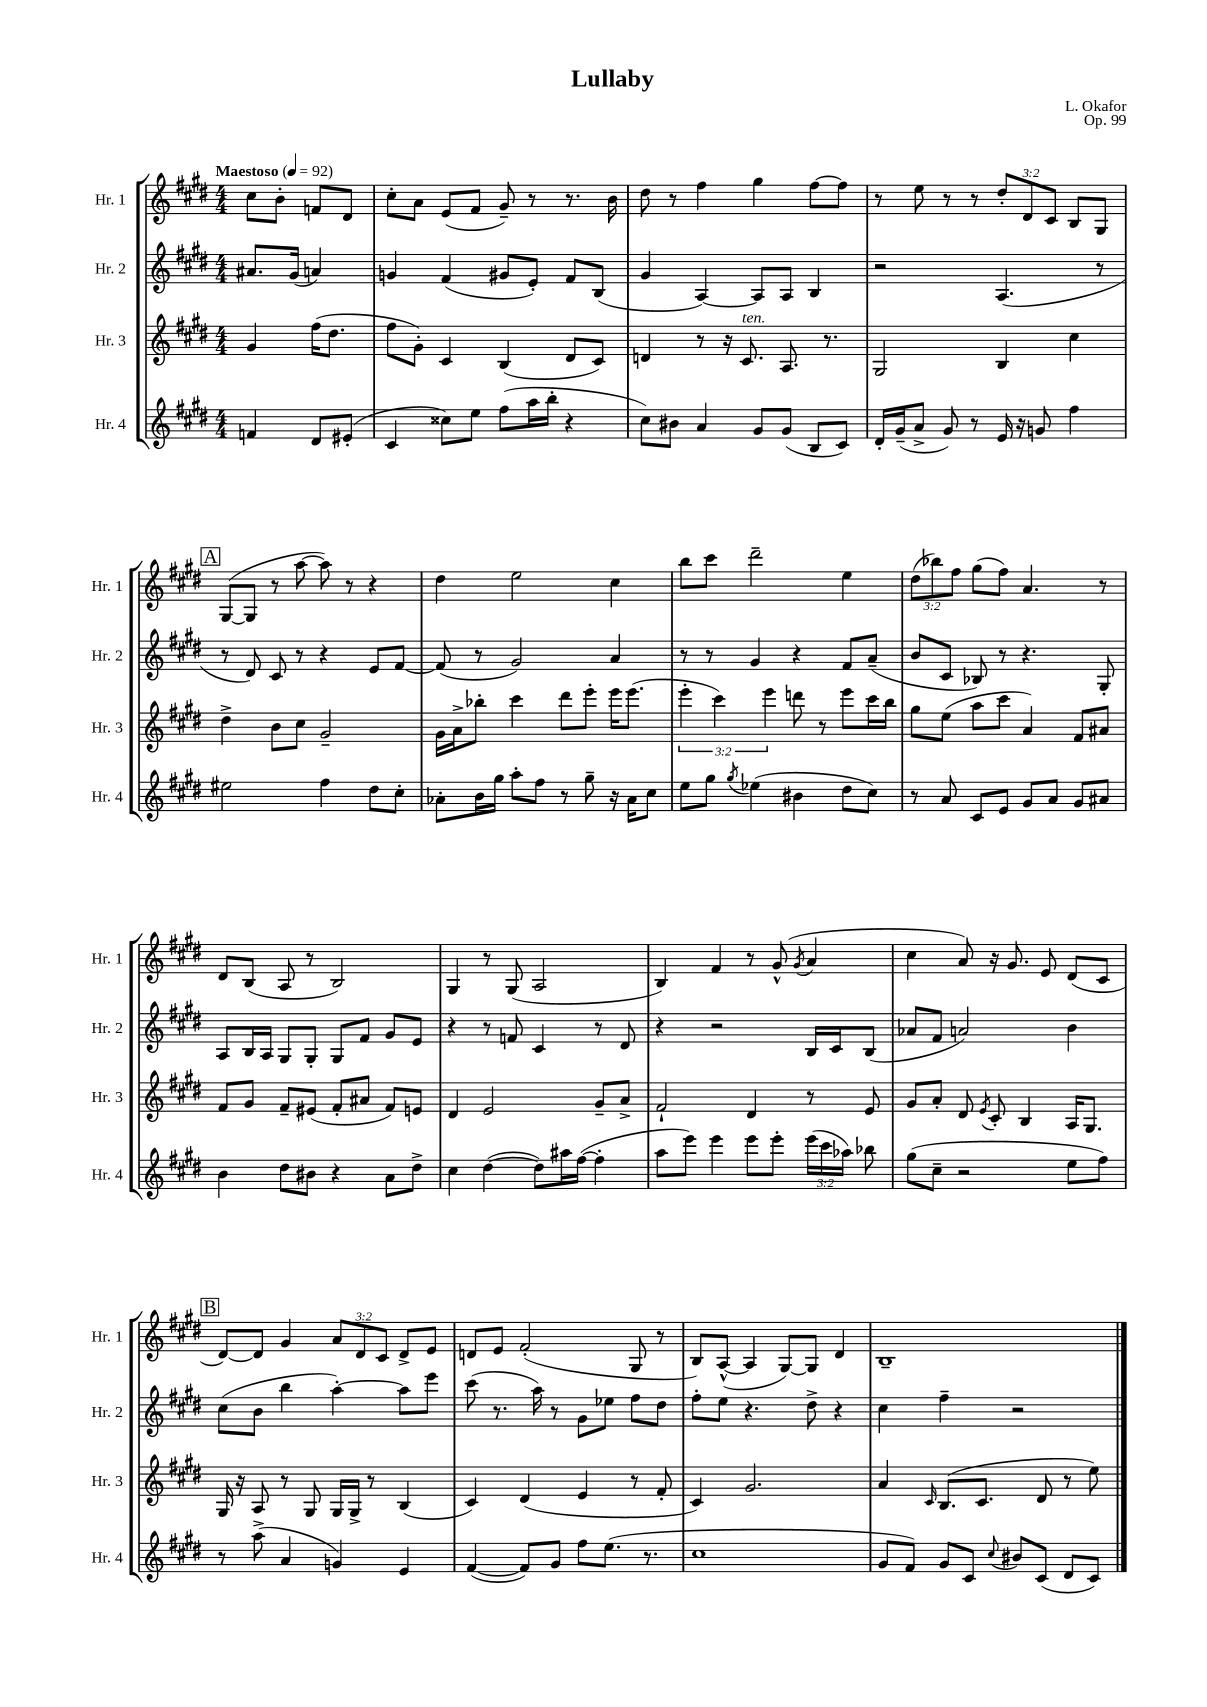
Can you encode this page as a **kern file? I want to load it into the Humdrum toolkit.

**kern	**kern	**kern	**kern
*part4	*part3	*part2	*part1
*staff4	*staff3	*staff2	*staff1
*I"Hr. 4	*I"Hr. 3	*I"Hr. 2	*I"Hr. 1
*I'Hr. 4	*I'Hr. 3	*I'Hr. 2	*I'Hr. 1
*clefG2	*clefG2	*clefG2	*clefG2
*k[f#c#g#d#]	*k[f#c#g#d#]	*k[f#c#g#d#]	*k[f#c#g#d#]
*M4/4	*M4/4	*M4/4	*M4/4
*MM92	*MM92	*MM92	*MM92
=	=	=	=
!	!	!	!LO:TX:a:B:t=Maestoso
4fn/	4g#/	8.a#X/L	8cc#\L
.	.	.	8b'\J
.	.	(16g#/Jk	.
8d#/L	(16ff#\KL	4an/)	8fn/L
.	8.dd#\J	.	.
(8e#X'/J	.	.	8d#/J
=1	=1	=1	=1
4c#/	8ff#\L	4gn/	8cc#'\L
.	8g#'\J)	.	8a\J
8cc##X\L)	4c#/	(4f#/	(8e/L
8ee\J	.	.	8f#/J
(8ff#\L	(4B/	8g#X/L	8g#~/)
16aa\L	.	8e'/J)	8r
16bb'\JJ	.	.	.
4r	8d#/L	8f#/L	8.r
.	8c#/J)	(8B/J	.
.	.	.	16b\
=2	=2	=2	=2
8cc#\L)	4dn/	4g#/	8dd#\
8b#X\J	.	.	8r
4a/	8r	[4A/)	4ff#\
.	16r	.	.
!	!LO:TX:a:i:t=ten.	!	!
.	8.c#/	.	.
8g#/L	.	8A/L]	4gg#\
(8g#/J	8.A/	8A/J	.
8B/L	.	4B/	[8ff#\L
.	8.r	.	.
8c#/J)	.	.	8ff#\J]
=3	=3	=3	=3
16d#'/LL	2G#/	2r	8r
(16g#~/J	.	.	.
8a^/J	.	.	8ee\
8g#/)	.	.	8r
8r	.	.	8r
16e/	4B/	(4.A/	12dd#'/L
16r	.	.	.
.	.	.	12d#/
8gn/	.	.	.
.	.	.	12c#/J
4ff#\	4cc#\	.	8B/L
.	.	8r	8G#/J
!!LO:LB:g=z
!!LO:REH:place=s1:t=A
=4	=4	=4	=4
2ee#X\	4dd#^\	8r	([8G#/L
.	.	8d#/)	8G#/J]
.	8b\L	8c#/	8r
.	8cc#\J	8r	[8aa\
4ff#\	2g#~/	4r	8aa\])
.	.	.	8r
8dd#\L	.	8e/L	4r
8cc#'\J	.	[8f#/J	.
=5	=5	=5	=5
8a-X'\L	16g#\LL	(8f#/]	4dd#\
.	16a^\J	.	.
16b\L	8bb-X'\J	8r	.
16gg#\JJ	.	.	.
8aa'\L	4ccc#\	2g#/)	2ee\
8ff#\J	.	.	.
8r	8ddd#\L	.	.
8gg#~\	8eee'\J	.	.
16r	16eee\KL	4a/	4cc#\
16a-\KL	(8.eee\J	.	.
8cc#\J	.	.	.
=6	=6	=6	=6
8ee\L	6eee'\	8r	8bb\L
8gg#\J	.	8r	8ccc#\J
.	6ccc#\)	.	.
8qgg#/	.	.	.
(4ee-X\	.	4g#/	2ddd#~\
.	6eee\	.	.
4b#X\	8dddn\	4r	.
.	8r	.	.
8dd#\L	8eee\L	8f#/L	4ee\
8cc#\J)	16ccc#\L	(8a~/J	.
.	16bb\JJ	.	.
=7	=7	=7	=7
8r	8gg#\L	8b/L	(12dd#\L
.	.	.	12bb-X\)
8a/	(8ee\J	8c#/J	.
.	.	.	12ff#\J
8c#/L	8aa\L	8B-X/)	(8gg#\L
8e/J	8ccc#\J	8r	8ff#\J)
8g#/L	4a/)	4.r	4.a/
8a/J	.	.	.
8g#/L	8f#/L	.	.
8a#X/J	8a#X/J	8G#'/	8r
!!LO:LB:g=z
=8	=8	=8	=8
4b\	8f#/L	8A/L	8d#/L
.	8g#/J	16B/L	(8B/J
.	.	16A/JJ	.
8dd#\L	8f#~/L	8G#/L	8A/
8b#X\J	(8e#X/J	8G#'/J	8r
4r	8f#'/L	8G#/L	2B/)
.	8a#X/J	8f#/J	.
8a\L	8f#/L)	8g#/L	.
8dd#^\J	8en/J	8e/J	.
=9	=9	=9	=9
4cc#\	4d#/	4r	4G#/
([4dd#\	2e/	8r	8r
.	.	8fn/	(8G#/
8dd#\L])	.	4c#/	2A/
16aa#X\L	.	.	.
([16ff#\JJ	.	.	.
4ff#'\]	8g#~/L	8r	.
.	8a^/J	8d#/	.
=10	=10	=10	=10
8aa\L	2f#`/	4r	4B/)
8eee\J)	.	.	.
4eee\	.	2r	4f#/
8eee\L	4d#/	.	8r
8eee'\J	.	.	(8g#^^/
.	.	.	8qg#/
(24eee\LL	8r	16B/LL	4a/
24ccc#\	.	.	.
.	.	16c#/J	.
24aa-X\JJ)	.	.	.
8bb-X\	8e/	(8B/J	.
=11	=11	=11	=11
(8gg#\L	8g#/L	8a-X/L	4cc#\
8cc#~\J	8a'/J	8f#/J	.
2r	8d#/	2an/)	8a/)
.	8qe/	.	.
.	8c#'/	.	16r
.	.	.	8.g#/
.	4B/	.	.
.	.	.	8e/
8ee\L	16A/KL	4b\	(8d#/L
.	8.G#/J	.	.
8ff#\J)	.	.	8c#/J
!!LO:LB:g=z
!!LO:REH:place=s1:t=B
=12	=12	=12	=12
8r	16G#/	(8cc#\L	[8d#/L)
.	16r	.	.
(8aa^\	8A/	8b\J	8d#/J]
4a/	8r	4bb\	4g#/
.	8G#/	.	.
4gn/)	16G#/LL	[4aa'\)	12a/L
.	16G#^/JJ	.	.
.	.	.	12d#/
.	8r	.	.
.	.	.	12c#/J
4e/	(4B/	8aa\L]	8d#^/L
.	.	8eee\J	8e/J
=13	=13	=13	=13
([4f#/	4c#/)	(8ccc#\	8dn/L
.	.	8.r	8e/J
8f#/L])	(4d#/	.	(2f#'/
.	.	16aa\)	.
8g#/J	.	8r	.
8ff#\L	4e/	8g#\L	.
(8.ee\J	.	8ee-X\J	.
.	8r	8ff#\L	8G#/
8.r	.	.	.
.	8f#'/	8dd#\J	8r
=14	=14	=14	=14
1cc#	4c#/)	8ff#'\L	8B/L)
.	.	8ee\J	([8A^^/J
.	2.g#/	4.r	4A/]
.	.	.	[8G#/L)
.	.	8dd#^\	8G#/J]
.	.	4r	4d#/
=15	=15	=15	=15
8g#/L	4a/	4cc#\	1B~
8f#/J)	.	.	.
.	16qqc#/	.	.
8g#/L	(8.B/L	4ff#~\	.
8c#/J	.	.	.
.	8.c#/J	.	.
8qqcc#/	.	.	.
8b#X/L	.	2r	.
(8c#/J	8d#/	.	.
8d#/L	8r	.	.
8c#/J)	8ee\)	.	.
==	==	==	==
*-	*-	*-	*-
